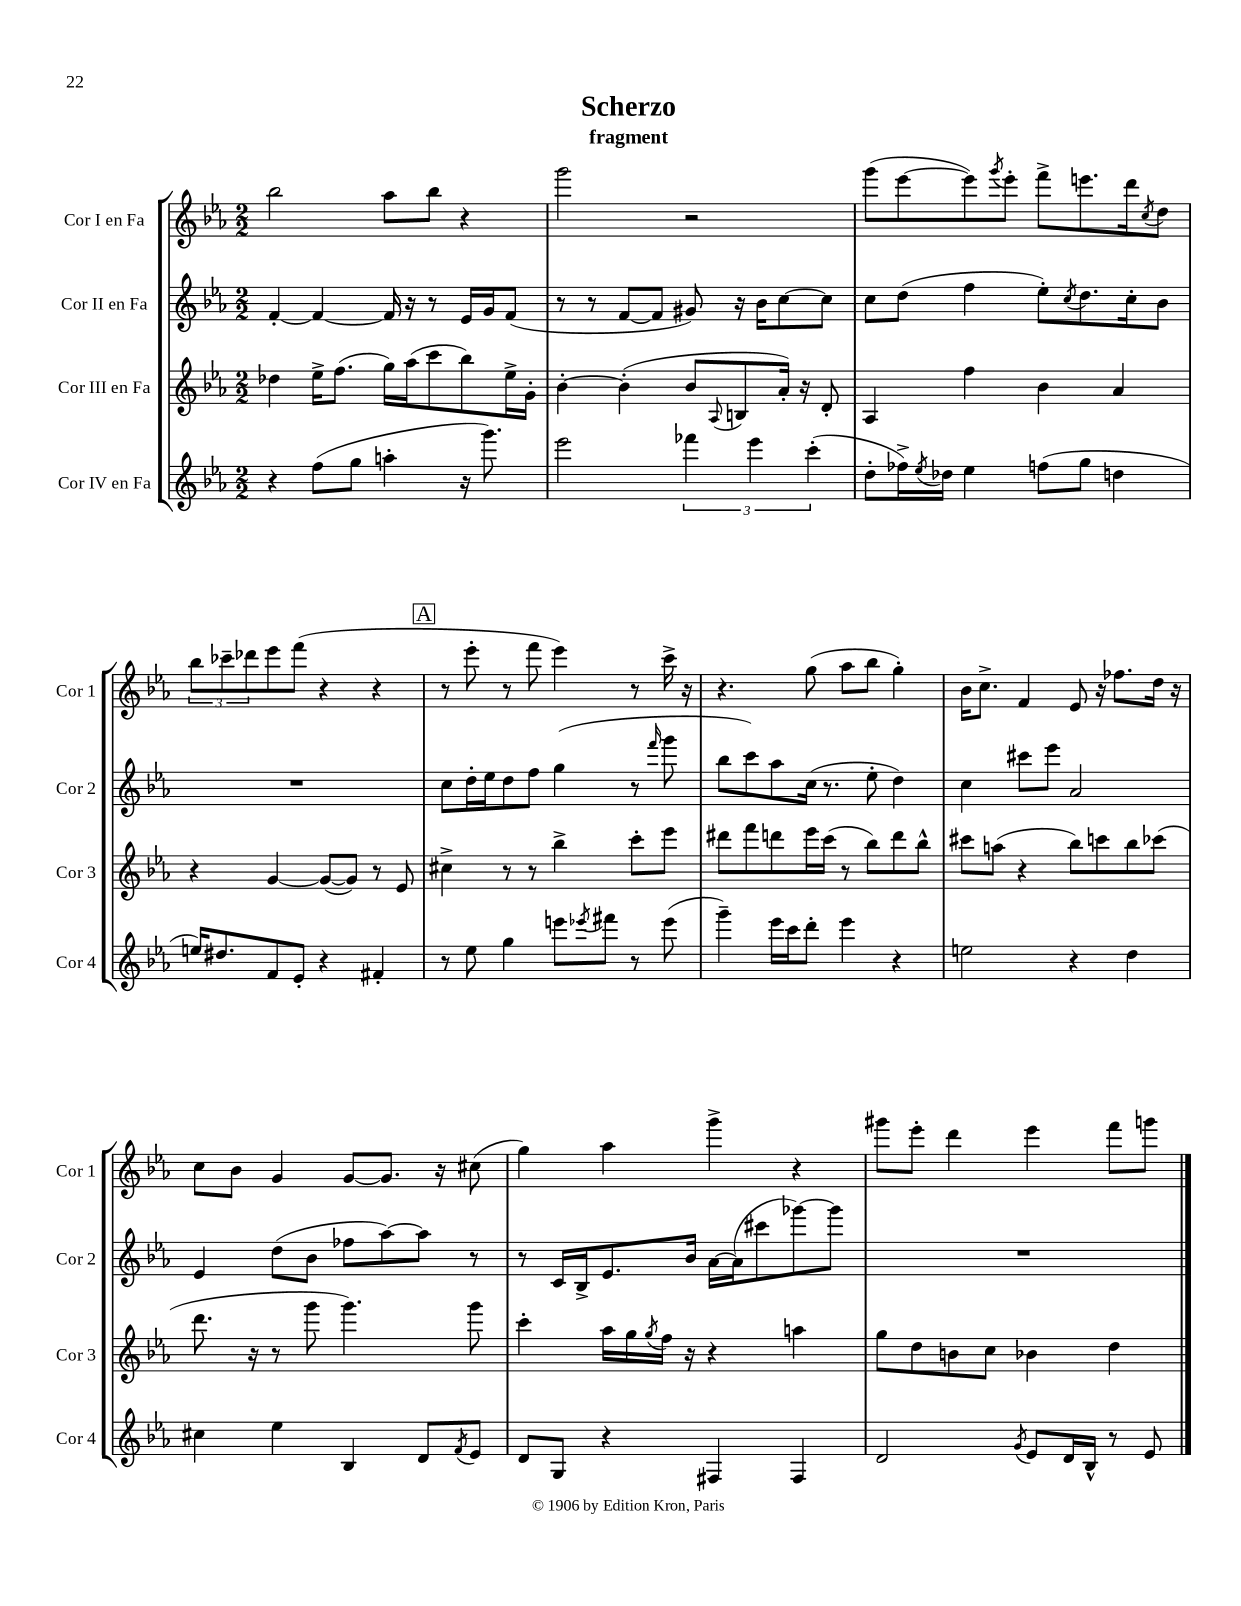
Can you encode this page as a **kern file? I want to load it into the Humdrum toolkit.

**kern	**kern	**kern	**kern
*staff4	*staff3	*staff2	*staff1
*clefG2	*clefG2	*clefG2	*clefG2
*k[b-e-a-]	*k[b-e-a-]	*k[b-e-a-]	*k[b-e-a-]
*M2/2	*M2/2	*M2/2	*M2/2
4r	4dd-	[4f'	2bb-
(8ff	16ee-^	4f_	.
.	(8.ff	.	.
8gg	.	.	.
4aa'	16gg)	16f]	8aa-
.	(16aa-	16r	.
.	8ccc	8r	8bb-
16r	8bb-)	16e-	4r
8.ggg)	.	16g	.
.	16ee-^	(8f	.
.	16g'	.	.
=	=	=	=
2eee-	[4b-'	8r	2ggg
.	.	8r	.
.	(4b-']	[8f	.
.	.	8f]	.
6fff-	8b-	8g#)	2r
.	8qqA-	.	.
.	8B	16r	.
6eee-	.	.	.
.	.	16b-	.
.	16a-')	[8cc	.
.	16r	.	.
(6ccc'	.	.	.
.	8d'	8cc]	.
=	=	=	=
8dd'	4A-	8cc	(8ggg
16ff-^)	.	(8dd	[8eee-
8qee-	.	.	.
16dd-	.	.	.
4ee-	4ff	4ff	8eee-])
.	.	.	8qggg
.	.	.	8eee-'
(8ff	4b-	8ee-')	8fff^
.	.	8qcc	.
8gg	.	8.dd	8.eee
4dd	4a-	.	.
.	.	16cc'	16ddd
.	.	.	8qcc
.	.	8b-	8dd
=	=	=	=
16ee)	4r	1r	12bb-
8.dd#	.	.	.
.	.	.	12ccc-~
.	.	.	12ddd-
8f	[4g	.	8eee-
8e-'	.	.	(8fff
4r	(8g_	.	4r
.	8g])	.	.
4f#'	8r	.	4r
.	8e-	.	.
=	=	=	=
8r	4cc#^	8cc	8r
8ee-	.	16dd'	8eee-'
.	.	16ee-	.
4gg	8r	8dd	8r
.	8r	8ff	8fff
8eee	4bb-^	(4gg	4eee-)
8qeee-	.	.	.
8fff#	.	.	.
8r	8ccc'	8r	8r
.	.	16qqfff	.
(8eee-	8eee-	8ggg	16ccc^
.	.	.	16r
=	=	=	=
4ggg~)	8ddd#	8bb-	4.r
.	8fff	8ccc)	.
16eee-	8ddd	8aa-	.
16ccc	.	.	.
8ddd'	16eee-	(16cc	(8gg
.	(16ccc	8.r	.
4eee-	8r	.	8aa-
.	8bb-)	8ee-'	8bb-
4r	8ddd	4dd)	4gg')
.	8bb-^^	.	.
=	=	=	=
2ee	8ccc#	4cc	16b-
.	.	.	8.cc^
.	(8aa	.	.
.	4r	8ccc#	4f
.	.	8eee-	.
4r	8bb-)	2a-	8e-
.	8ccc	.	16r
.	.	.	8.ff-
4dd	8bb-	.	.
.	(8ccc-	.	16dd
.	.	.	16r
=	=	=	=
4cc#	8.ddd	4e-	8cc
.	.	.	8b-
.	16r	.	.
4ee-	8r	(8dd	4g
.	8ggg	8b-	.
4B-	4.ggg)	8ff-	[8g
.	.	[8aa-)	8.g]
8d	.	8aa-]	.
.	.	.	16r
8qf	.	.	.
8e-	8ggg	8r	(8cc#
=	=	=	=
8d	4ccc'	8r	4gg)
8G	.	16c	.
.	.	16B-^	.
4r	16aa-	8.e-	4aa-
.	16gg	.	.
.	8qgg	.	.
.	16ff	.	.
.	16r	16b-	.
4F#	4r	[16a-	4ggg^
.	.	(16a-]	.
.	.	8ccc#	.
4F#	4aa	[8ggg-)	4r
.	.	8ggg-]	.
=	=	=	=
2d	8gg	1r	8ggg#
.	8dd	.	8eee-'
.	8b	.	4ddd
.	8cc	.	.
8qg	.	.	.
8e-	4b-	.	4eee-
16d	.	.	.
16B-^^	.	.	.
8r	4dd	.	8fff
8e-	.	.	8ggg
==	==	==	==
*-	*-	*-	*-
